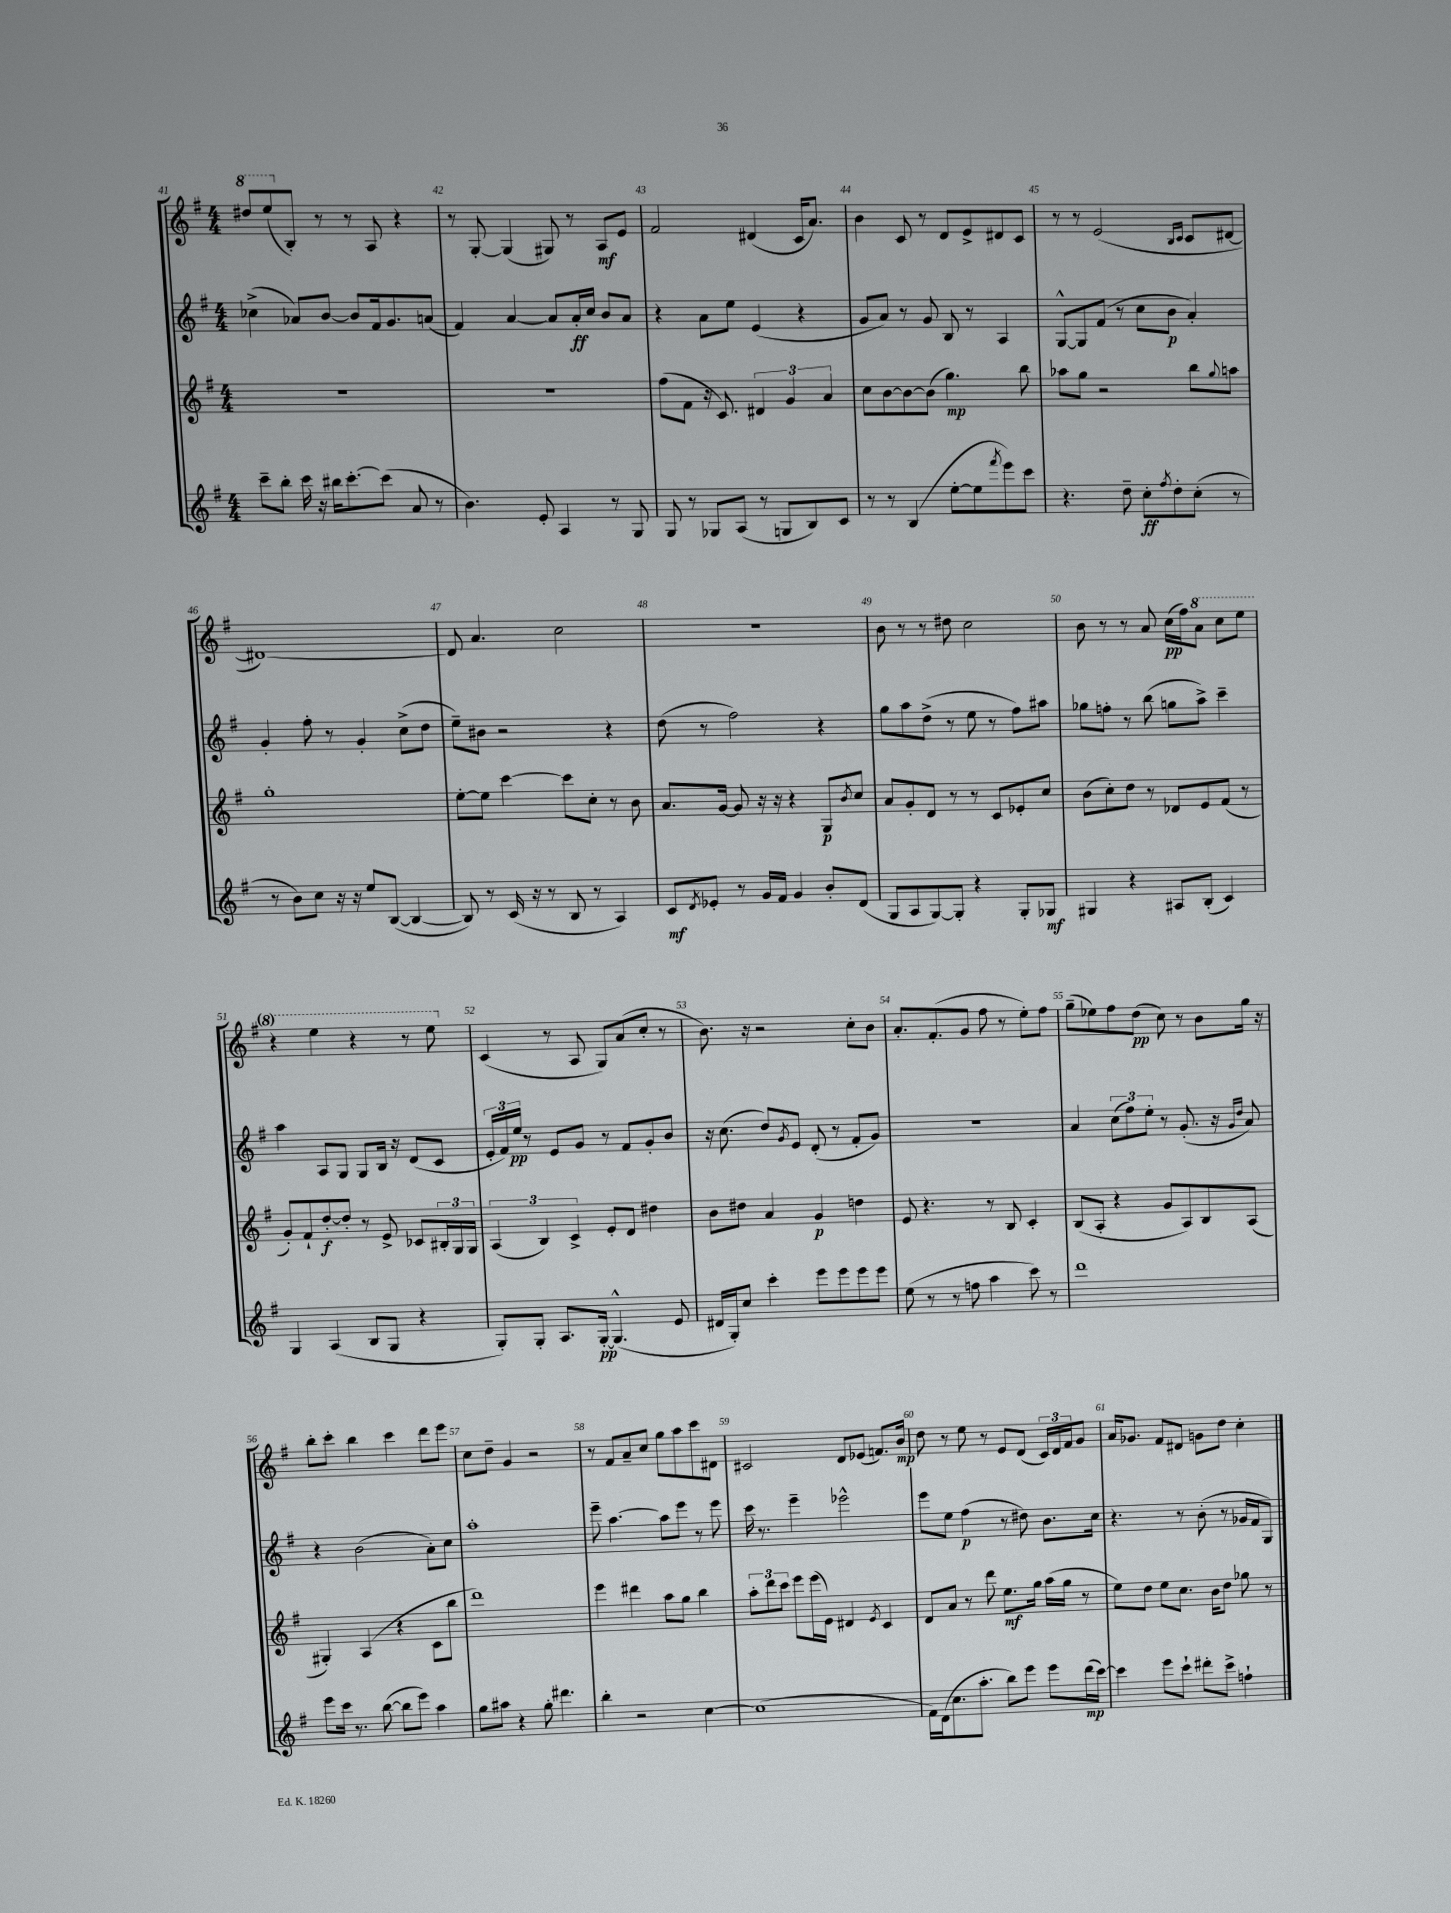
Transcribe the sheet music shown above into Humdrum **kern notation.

**kern	**dynam	**kern	**dynam	**kern	**dynam	**kern	**dynam
*part4	*part4	*part3	*part3	*part2	*part2	*part1	*part1
*staff4	*staff4	*staff3	*staff3	*staff2	*staff2	*staff1	*staff1
*clefG2	*	*clefG2	*	*clefG2	*	*clefG2	*
*k[f#]	*	*k[f#]	*	*k[f#]	*	*k[f#]	*
*M4/4	*	*M4/4	*	*M4/4	*	*M4/4	*
*	*	*	*	*	*	*8va	*
=41	=41	=41	=41	=41	=41	=41	=41
8ccc~\L	.	1r	.	(4cc-X^\	.	8ddd#X/L	.
8bb'\J	.	.	.	.	.	(8eee/	.
*	*	*	*	*	*	*X8va	*
16ccc\	.	.	.	8a-X/L)	.	8B'/J)	.
16r	.	.	.	.	.	.	.
16bb#X\KL	.	.	.	[8b/J	.	8r	.
[8.ccc'\	.	.	.	.	.	.	.
.	.	.	.	8b/L]	.	8r	.
(8ccc\J]	.	.	.	16f#/k	.	8A/	.
.	.	.	.	8.g/	.	.	.
8a/	.	.	.	.	.	4r	.
8r	.	.	.	(8an/J	.	.	.
=42	=42	=42	=42	=42	=42	=42	=42
4.b\)	.	1r	.	4f#/)	.	8r	.
.	.	.	.	.	.	[8G'/	.
.	.	.	.	[4a/	.	(4G/]	.
8e'/	.	.	.	.	.	.	.
4A/	.	.	.	8a/L]	.	8G#X/)	.
.	.	.	.	16a'/L	ff	8r	.
.	.	.	.	16cc/JJ	.	.	.
8r	.	.	.	8b/L	.	8A/L	mf
8G/	.	.	.	8a/J	.	8e/J	.
=43	=43	=43	=43	=43	=43	=43	=43
8G/	.	(8ff#\L	.	4r	.	2f#/	.
8r	.	8f#\J	.	.	.	.	.
8G-X/L	.	16r	.	8a\L	.	.	.
.	.	8.c/)	.	.	.	.	.
(8A/J	.	.	.	8ee\J	.	.	.
8r	.	6d#X/	.	(4e/	.	(4d#X/	.
8Gn/L	.	.	.	.	.	.	.
.	.	6g/	.	.	.	.	.
8B/)	.	.	.	4r	.	16c/KL	.
.	.	.	.	.	.	8.a/J)	.
.	.	6a/	.	.	.	.	.
8c/J	.	.	.	.	.	.	.
=44	=44	=44	=44	=44	=44	=44	=44
8r	.	8cc\L	.	8g/L	.	4b\	.
8r	.	[8b\	.	8a/J)	.	.	.
(4B/	.	8b\_	.	8r	.	8c/	.
.	.	(8b\J]	.	8g/	.	8r	.
[8ee'\L	.	4.gg\)	mp	8B/	.	8d/L	.
8ee\]	.	.	.	8r	.	8e^/	.
8qfff#/	.	.	.	.	.	.	.
8eee\)	.	.	.	4A/	.	8d#X/	.
8ccc\J	.	8bb\	.	.	.	8c/J	.
=45	=45	=45	=45	=45	=45	=45	=45
4.r	.	8aa-X\L	.	[8G^^/L	.	8r	.
.	.	8gg\J	.	8G/]	.	8r	.
.	.	2r	.	(8f#/J	.	(2e/	.
8dd~\	.	.	.	8r	.	.	.
8cc'\L	ff	.	.	8cc\L	.	.	.
8qff#/	.	.	.	.	.	.	.
8dd'\	.	.	.	8b\J	p	.	.
.	.	.	.	.	.	16qqB/LL	.
.	.	.	.	.	.	16qqc/JJ	.
(8cc'\J	.	8bb\L	.	4a'/)	.	8c/L	.
.	.	8qqgg/	.	.	.	.	.
8r	.	8aan\J	.	.	.	[8d#X/J	.
!!LO:LB:g=z
=46	=46	=46	=46	=46	=46	=46	=46
8r	.	1gg'	.	4g'/	.	1d#X_)	.
8b\L)	.	.	.	.	.	.	.
8cc\J	.	.	.	8ff#'\	.	.	.
16r	.	.	.	8r	.	.	.
16r	.	.	.	.	.	.	.
8ee/L	.	.	.	4g'/	.	.	.
([8B/J	.	.	.	.	.	.	.
4B/_	.	.	.	(8cc^\L	.	.	.
.	.	.	.	8dd\J	.	.	.
=47	=47	=47	=47	=47	=47	=47	=47
8B/])	.	[8ee'\L	.	8ee~\L)	.	8d#/]	.
8r	.	8ee\J]	.	8b#X\J	.	4.a/	.
(16c/	.	[4ccc\	.	2r	.	.	.
16r	.	.	.	.	.	.	.
8r	.	.	.	.	.	.	.
8B/	.	8ccc\L]	.	.	.	2cc\	.
8r	.	8cc'\J	.	.	.	.	.
4A/)	.	8r	.	4r	.	.	.
.	.	8b\	.	.	.	.	.
=48	=48	=48	=48	=48	=48	=48	=48
8c/L	mf	8.a/L	.	(8dd\	.	1r	.
8qd/	.	.	.	.	.	.	.
8e-X'/J	.	.	.	8r	.	.	.
.	.	[16g/Jk	.	.	.	.	.
8r	.	8g/]	.	2ff#\)	.	.	.
16g/LL	.	16r	.	.	.	.	.
16f#/JJ	.	16r	.	.	.	.	.
4g/	.	4r	.	.	.	.	.
8b'/L	.	8G/L	p	4r	.	.	.
.	.	8qb/	.	.	.	.	.
(8d/J	.	8cc/J	.	.	.	.	.
=49	=49	=49	=49	=49	=49	=49	=49
8G/L	.	8a/L	.	8gg\L	.	8b\	.
8A/	.	8g'/	.	8aa\	.	8r	.
[8G/)	.	8d/J	.	(8dd^\J	.	8r	.
8G'/J]	.	8r	.	8r	.	8dd#X\	.
4r	.	8r	.	8ee\	.	2cc\	.
.	.	8c/L	.	8r	.	.	.
8G'/L	.	8e-X'/	.	8ff#\L)	.	.	.
8G-X/J	mf	8cc/J	.	8aa#X\J	.	.	.
=50	=50	=50	=50	=50	=50	=50	=50
4G#X/	.	(8b\L	.	8gg-X\L	.	8b\	.
.	.	8cc'\)	.	8ffn'\J	.	8r	.
4r	.	8dd\J	.	8r	.	8r	.
.	.	8r	.	(8bb\	.	8a/	.
8A#X/L	.	8d-X/L	.	8ggn\L	.	(16cc\LL	pp
.	.	.	.	.	.	16ff#\J)	.
*	*	*	*	*	*	*8va	*
(8B'/J	.	8e/	.	8aa^\J)	.	8aa\J	.
4c/)	.	(8f#/J	.	4ccc~\	.	8ccc\L	.
.	.	8r	.	.	.	8eee\J	.
!!LO:LB:g=z
=51	=51	=51	=51	=51	=51	=51	=51
4G/	.	8g'/L)	.	4aa\	.	4r	.
.	.	8f#`/	.	.	.	.	.
(4A/	.	[8dd'/	f	8A/L	.	4eee\	.
.	.	8dd'/J]	.	8G/J	.	.	.
8B/L	.	8r	.	8G/L	.	4r	.
8G/J	.	8e^/	.	16B/Jk	.	.	.
.	.	.	.	16r	.	.	.
4r	.	8c-X/L	.	(8d/L	.	8r	.
.	.	24B#X'/L	.	8c/J	.	8eee\	.
.	.	24G/	.	.	.	.	.
.	.	24G/JJ	.	.	.	.	.
=52	=52	=52	=52	=52	=52	=52	=52
*	*	*	*	*	*	*X8va	*
8G'/L)	.	(6A/	.	24e'/LL	.	(4c/	.
.	.	.	.	24f#/)	.	.	.
.	.	.	.	24ee/JJ	pp	.	.
8G'/J	.	.	.	8r	.	.	.
.	.	6B/)	.	.	.	.	.
8.A/L	.	.	.	8e/L	.	8r	.
.	.	6c^/	.	.	.	.	.
.	.	.	.	8g/J	.	8A/	.
[16G'/Jk	pp	.	.	.	.	.	.
(4.G^^/]	.	8e'/L	.	8r	.	8G/L)	.
.	.	8d/J	.	8f#/L	.	(8a/	.
.	.	4dd#X\	.	8g'/	.	8cc'/J	.
8e/	.	.	.	8b/J	.	8r	.
=53	=53	=53	=53	=53	=53	=53	=53
16d#X/LL	.	8b\L	.	16r	.	8.b\)	.
16G'/J)	.	.	.	(8.cc\	.	.	.
8cc/J	.	8dd#X\J	.	.	.	.	.
.	.	.	.	.	.	16r	.
4ccc'\	.	4a/	.	8dd/L)	.	2r	.
.	.	.	.	8qg/	.	.	.
.	.	.	.	8e/J	.	.	.
8eee\L	.	4g/	p	(8d'/	.	.	.
8eee\	.	.	.	8r	.	.	.
8eee\	.	4ddn\	.	8f#'/L	.	8cc'\L	.
8eee\J	.	.	.	8g/J)	.	8b\J	.
=54	=54	=54	=54	=54	=54	=54	=54
(8ee\	.	8e/	.	1r	.	8.a'/L	.
8r	.	4.r	.	.	.	.	.
.	.	.	.	.	.	(8.f#'/	.
8r	.	.	.	.	.	.	.
8ffn\	.	.	.	.	.	8g/J	.
4aa\	.	8r	.	.	.	8ff#\	.
.	.	8B/	.	.	.	8r	.
8ccc\)	.	4c'/	.	.	.	8ee'\L)	.
8r	.	.	.	.	.	8ff#\J	.
=55	=55	=55	=55	=55	=55	=55	=55
1ddd	.	(8B/L	.	4a/	.	(8gg~\L	.
.	.	8A'/J	.	.	.	8ee-X\)	.
.	.	4r	.	(12cc\L	.	8ff#\	.
.	.	.	.	12ff#\)	.	.	.
.	.	.	.	.	.	(8dd\J	pp
.	.	.	.	12ee'\J	.	.	.
.	.	8g/L	.	8r	.	8cc\)	.
.	.	8A/)	.	(8.g'/	.	8r	.
.	.	8B/	.	.	.	8b\L	.
.	.	.	.	16r	.	.	.
.	.	.	.	16qqg/LL	.	.	.
.	.	.	.	16qqdd/JJ	.	.	.
.	.	(8A/J	.	8a/)	.	16gg\Jk	.
.	.	.	.	.	.	16r	.
!!LO:LB:g=z
=56	=56	=56	=56	=56	=56	=56	=56
8eee\L	.	4G#X'/)	.	4r	.	8bb'\L	.
16ccc\Jk	.	.	.	.	.	8ccc'\J	.
8.r	.	.	.	.	.	.	.
.	.	(4A/	.	(2b\	.	4bb\	.
([8bb\	.	.	.	.	.	.	.
8bb\L]	.	4r	.	.	.	4ccc\	.
8eee\J)	.	.	.	.	.	.	.
4aa\	.	8c\L	.	8a'\L)	.	8ddd\L	.
.	.	8bb\J	.	8cc\J	.	8eee\J	.
=57	=57	=57	=57	=57	=57	=57	=57
8gg\L	.	1ddd)	.	1aa'	.	8cc\L	.
8aa#X\J	.	.	.	.	.	8dd~\J	.
4r	.	.	.	.	.	4g/	.
8gg'\	.	.	.	.	.	2r	.
4.ddd#X\	.	.	.	.	.	.	.
=58	=58	=58	=58	=58	=58	=58	=58
4bb'\	.	4eee\	.	8eee~\	.	8r	.
.	.	.	.	[4.aa\	.	8f#/L	.
2r	.	4ddd#X\	.	.	.	8a~/	.
.	.	.	.	.	.	8cc/J	.
.	.	8aa\L	.	8aa\L]	.	8gg\L	.
.	.	8gg\J	.	8eee\J	.	8aa\	.
[4cc\	.	4bb\	.	8r	.	8ccc\	.
.	.	.	.	8eee\	.	8d#X\J	.
=59	=59	=59	=59	=59	=59	=59	=59
(1cc]	.	12aa'\L	.	16ccc\	.	2c#X/	.
.	.	.	.	8.r	.	.	.
.	.	12ddd\	.	.	.	.	.
.	.	12ccc\J	.	.	.	.	.
.	.	8eee\L	.	4eee~\	.	.	.
.	.	(16eee\L	.	.	.	.	.
.	.	16e\JJ)	.	.	.	.	.
.	.	4d#X/	.	2eee-X^^\	.	8d/L	.
.	.	.	.	.	.	(8e-X/J	.
.	.	8qe/	.	.	.	.	.
.	.	4c/	.	.	.	8.fn/L)	.
.	.	.	.	.	.	16b/Jk	mp
=60	=60	=60	=60	=60	=60	=60	=60
16f#\LL)	.	8d/L	.	8eee\L	.	8dd\	.
(16d\J	.	.	.	.	.	.	.
8.cc\	.	8a/J	.	8ee\J	.	8r	.
.	.	8r	.	(4ff#\	p	8ee\	.
8.aa'\J	.	.	.	.	.	.	.
.	.	8ddd\	.	.	.	8r	.
8bb\L)	.	8.ee\L	mf	8r	.	8e/L	.
8eee\J	.	.	.	8dd#X\)	.	(8d/J	.
.	.	16gg\Jk	.	.	.	.	.
8eee\L	.	(16aa\LL	.	8.b\L	.	24c/LL)	.
.	.	.	.	.	.	24d/	.
.	.	16gg\JJ	.	.	.	.	.
.	.	.	.	.	.	24f#/J	.
(16ddd\L	mp	8r	.	.	.	8g/J	.
[16ccc\JJ)	.	.	.	16cc\Jk	.	.	.
=61	=61	=61	=61	=61	=61	=61	=61
4ccc\]	.	8ee\L)	.	4.r	.	16a/KL	.
.	.	.	.	.	.	8.g-X/J	.
.	.	8dd\J	.	.	.	.	.
8eee\L	.	8ee\L	.	.	.	8f#/L	.
8ccc`\J	.	8.cc\J	.	8r	.	8d#X/J	.
8ddd#X'\L	.	.	.	(8b'\	.	8gn\L	.
.	.	16b\KL	.	.	.	.	.
8ccc^\J	.	8dd\J	.	8r	.	8dd\J	.
4ffn`\	.	8gg-X\	.	16g-X/LL	.	4cc'\	.
.	.	.	.	16f#/J	.	.	.
.	.	8r	.	8G/J)	.	.	.
==	==	==	==	==	==	==	==
*-	*-	*-	*-	*-	*-	*-	*-
